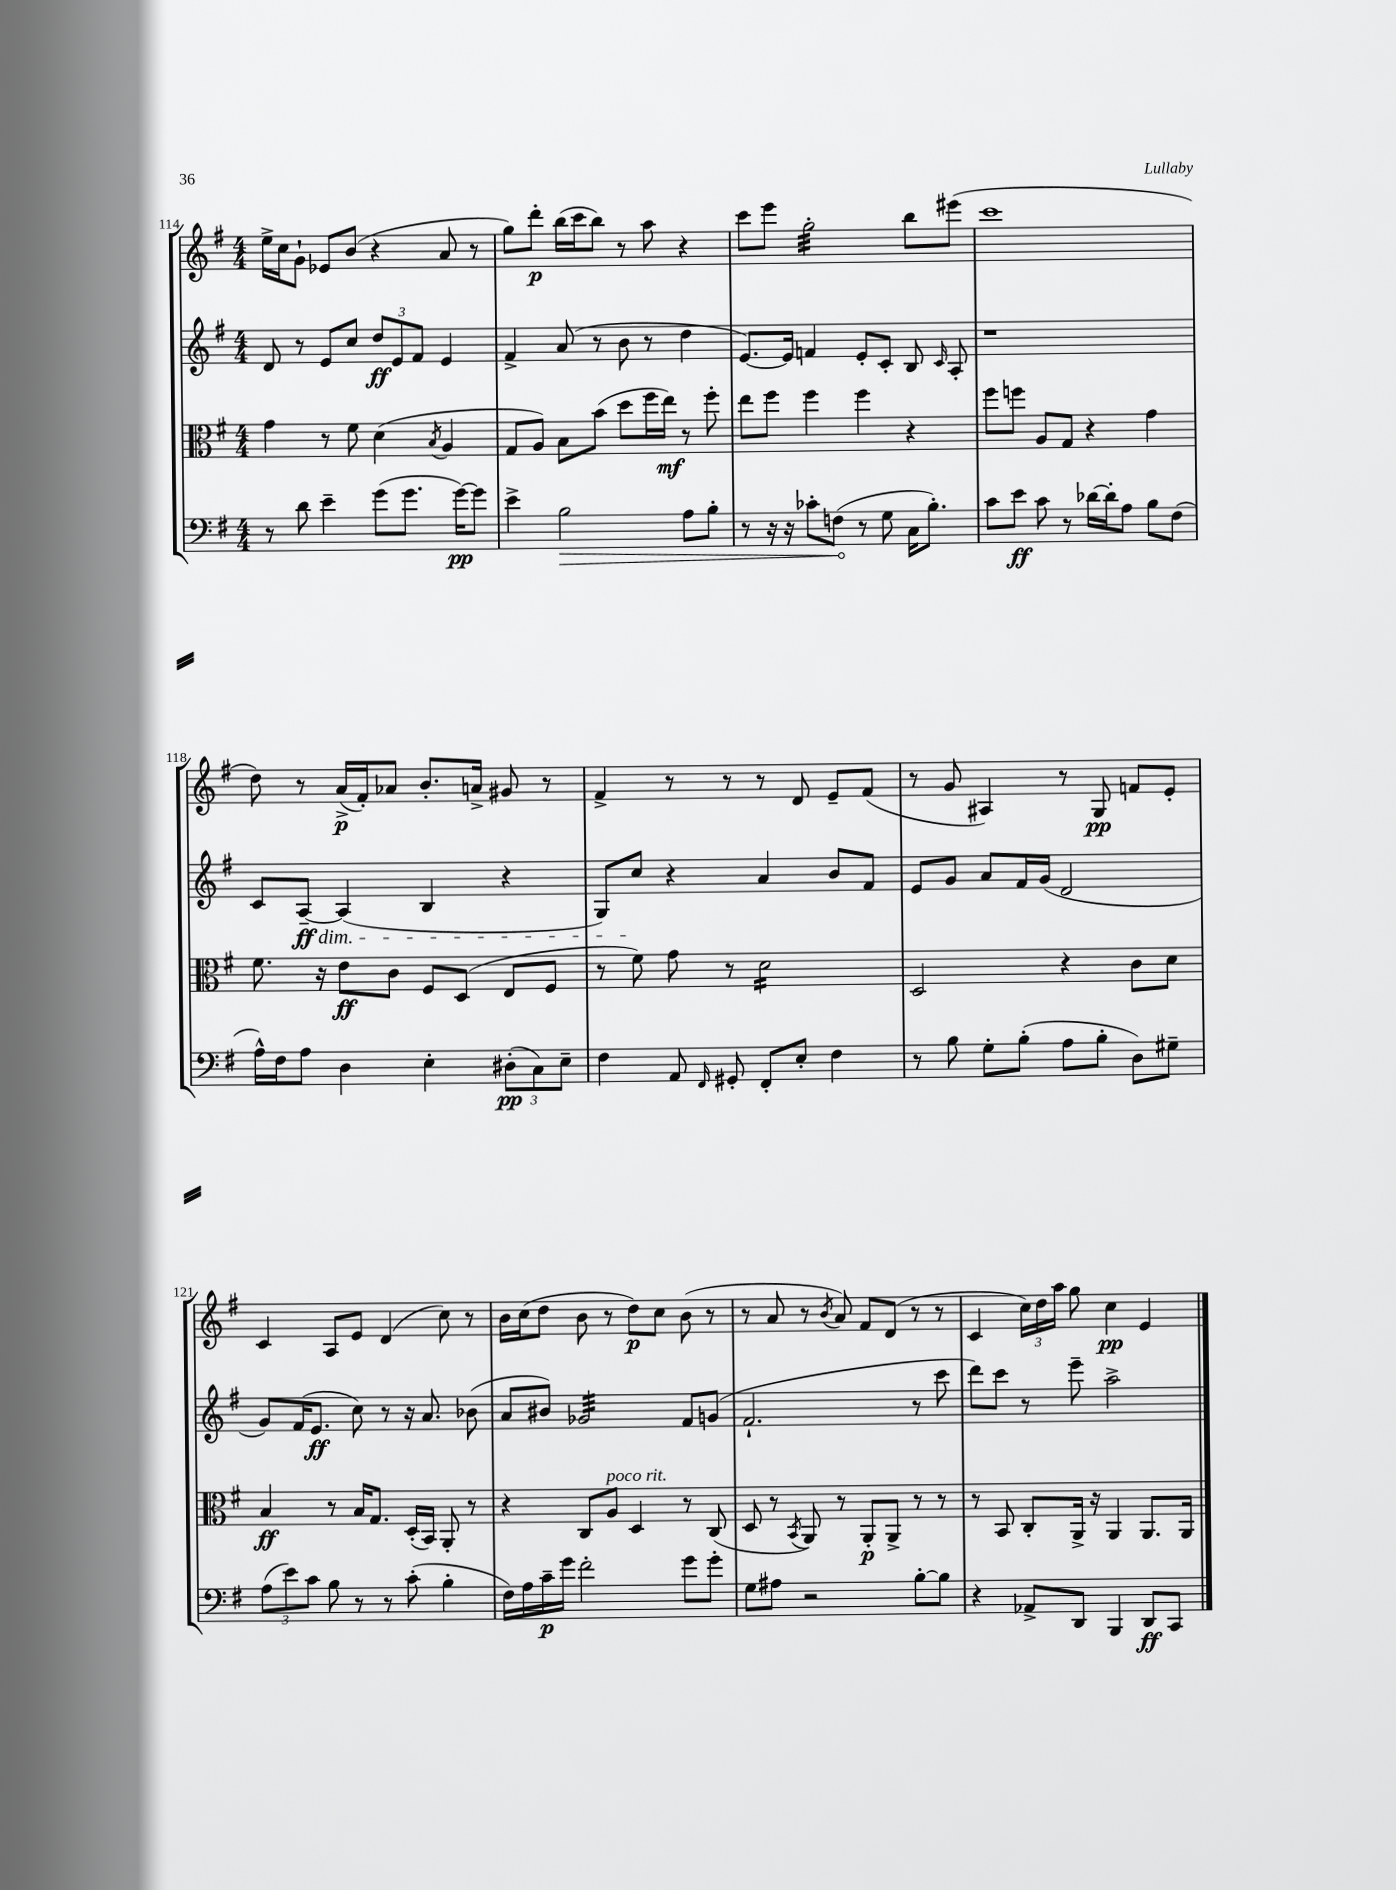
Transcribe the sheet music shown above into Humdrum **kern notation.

**kern	**kern	**kern	**kern
*staff4	*staff3	*staff2	*staff1
*clefF4	*clefC3	*clefG2	*clefG2
*k[f#]	*k[f#]	*k[f#]	*k[f#]
*M4/4	*M4/4	*M4/4	*M4/4
8r	4g	8d	16ee^
.	.	.	16cc
8d	.	8r	8g`
4e~	8r	8e	8e-
.	8f#	8cc	(8b
(8g	(4d	12dd	4r
.	.	12e	.
8.g	.	.	.
.	.	12f#	.
.	8qB	.	.
.	4A	4e	8a
[16g)	.	.	.
8g]	.	.	8r
=	=	=	=
4e^	8G	4f#^	8gg)
.	8A)	.	8ddd'
2B	8B	(8a	(16bb
.	.	.	16ccc
.	(8b	8r	8bb)
.	8dd	8b	8r
.	16ff#	8r	8aa
.	16ee)	.	.
8A	8r	4dd	4r
8B'	8ff#'	.	.
=	=	=	=
8r	8ee	[8.e)	8ccc
16r	8ff#	.	8eee
16r	.	16e]	.
8c-'	4ff#	4f	2gg'
(8F	.	.	.
8r	4ff#	8e'	.
8G	.	8c'	.
16C	4r	8B	8bb
8.B')	.	.	.
.	.	16qqc	.
.	.	8A'	(8eee#
=	=	=	=
8c	8ff#	1r	1ccc
8e	8ff	.	.
8c	8A	.	.
8r	8G	.	.
[16d-	4r	.	.
16d-']	.	.	.
8A	.	.	.
8B	4g	.	.
(8F#	.	.	.
=	=	=	=
16A^^)	8.f#	8c	8dd)
16F#	.	.	.
8A	.	[8A~	8r
.	16r	.	.
4D	8e	(4A]	(16a^
.	.	.	16f#')
.	8c	.	8a-
4E'	8F#	4B	8.b'
.	(8D	.	.
.	.	.	16a^
(12D#'	8E	4r	8g#
12C)	.	.	.
.	8F#	.	8r
12E~	.	.	.
=	=	=	=
4F#	8r	8G)	4f#^
.	8f#)	8cc	.
8AA	8g	4r	8r
16qqFF#	.	.	.
8GG#'	8r	.	8r
8FF#'	2d	4a	8r
8E'	.	.	8d
4F#	.	8b	8e~
.	.	8f#	(8f#
=	=	=	=
8r	2D	8e	8r
8B	.	8g	8g
8G'	.	8a	4A#)
(8B'	.	16f#	.
.	.	(16g	.
8A	4r	2d	8r
8B'	.	.	8G
8D)	8c	.	8f
8G#~	8d	.	8e'
=	=	=	=
(12A	4B	8g)	4c
12e)	.	.	.
.	.	(16f#	.
12c	.	.	.
.	.	8.e	.
8B	8r	.	8A
8r	16B	8cc)	8e
.	8.G	.	.
8r	.	8r	(4d
(8c'	(16D'	16r	.
.	16BB)	8.a	.
4B'	8AA'	.	8cc)
.	8r	(8b-	8r
=	=	=	=
16F#)	4r	8a	16b
16A	.	.	(16cc
16c~	.	8b#)	8dd
16g	.	.	.
2f#'	8C	2g-	8b
.	8A	.	8r
.	4D	.	8dd)
.	.	.	8cc
8g	8r	8f#	(8b
8g'	(8C	(8g	8r
=	=	=	=
8G	8D	2.f#`	8r
8A#	8r	.	8a
.	8qBB	.	.
2r	8AA)	.	8r
.	.	.	8qb
.	8r	.	8a)
.	8AA'	.	8f#
.	8AA^	.	(8d
[8B'	8r	8r	8r
8B]	8r	8ccc	8r
=	=	=	=
4r	8r	8ddd)	4c
.	8BB	8ccc	.
8AA-^	8C'	8r	24cc)
.	.	.	24dd
.	.	.	24aa
8DD	16AA^	8eee~	8gg
.	16r	.	.
4BBB	4AA	2aa^	4cc
8DD	8.AA	.	4e
8CC	.	.	.
.	16AA	.	.
==	==	==	==
*-	*-	*-	*-
